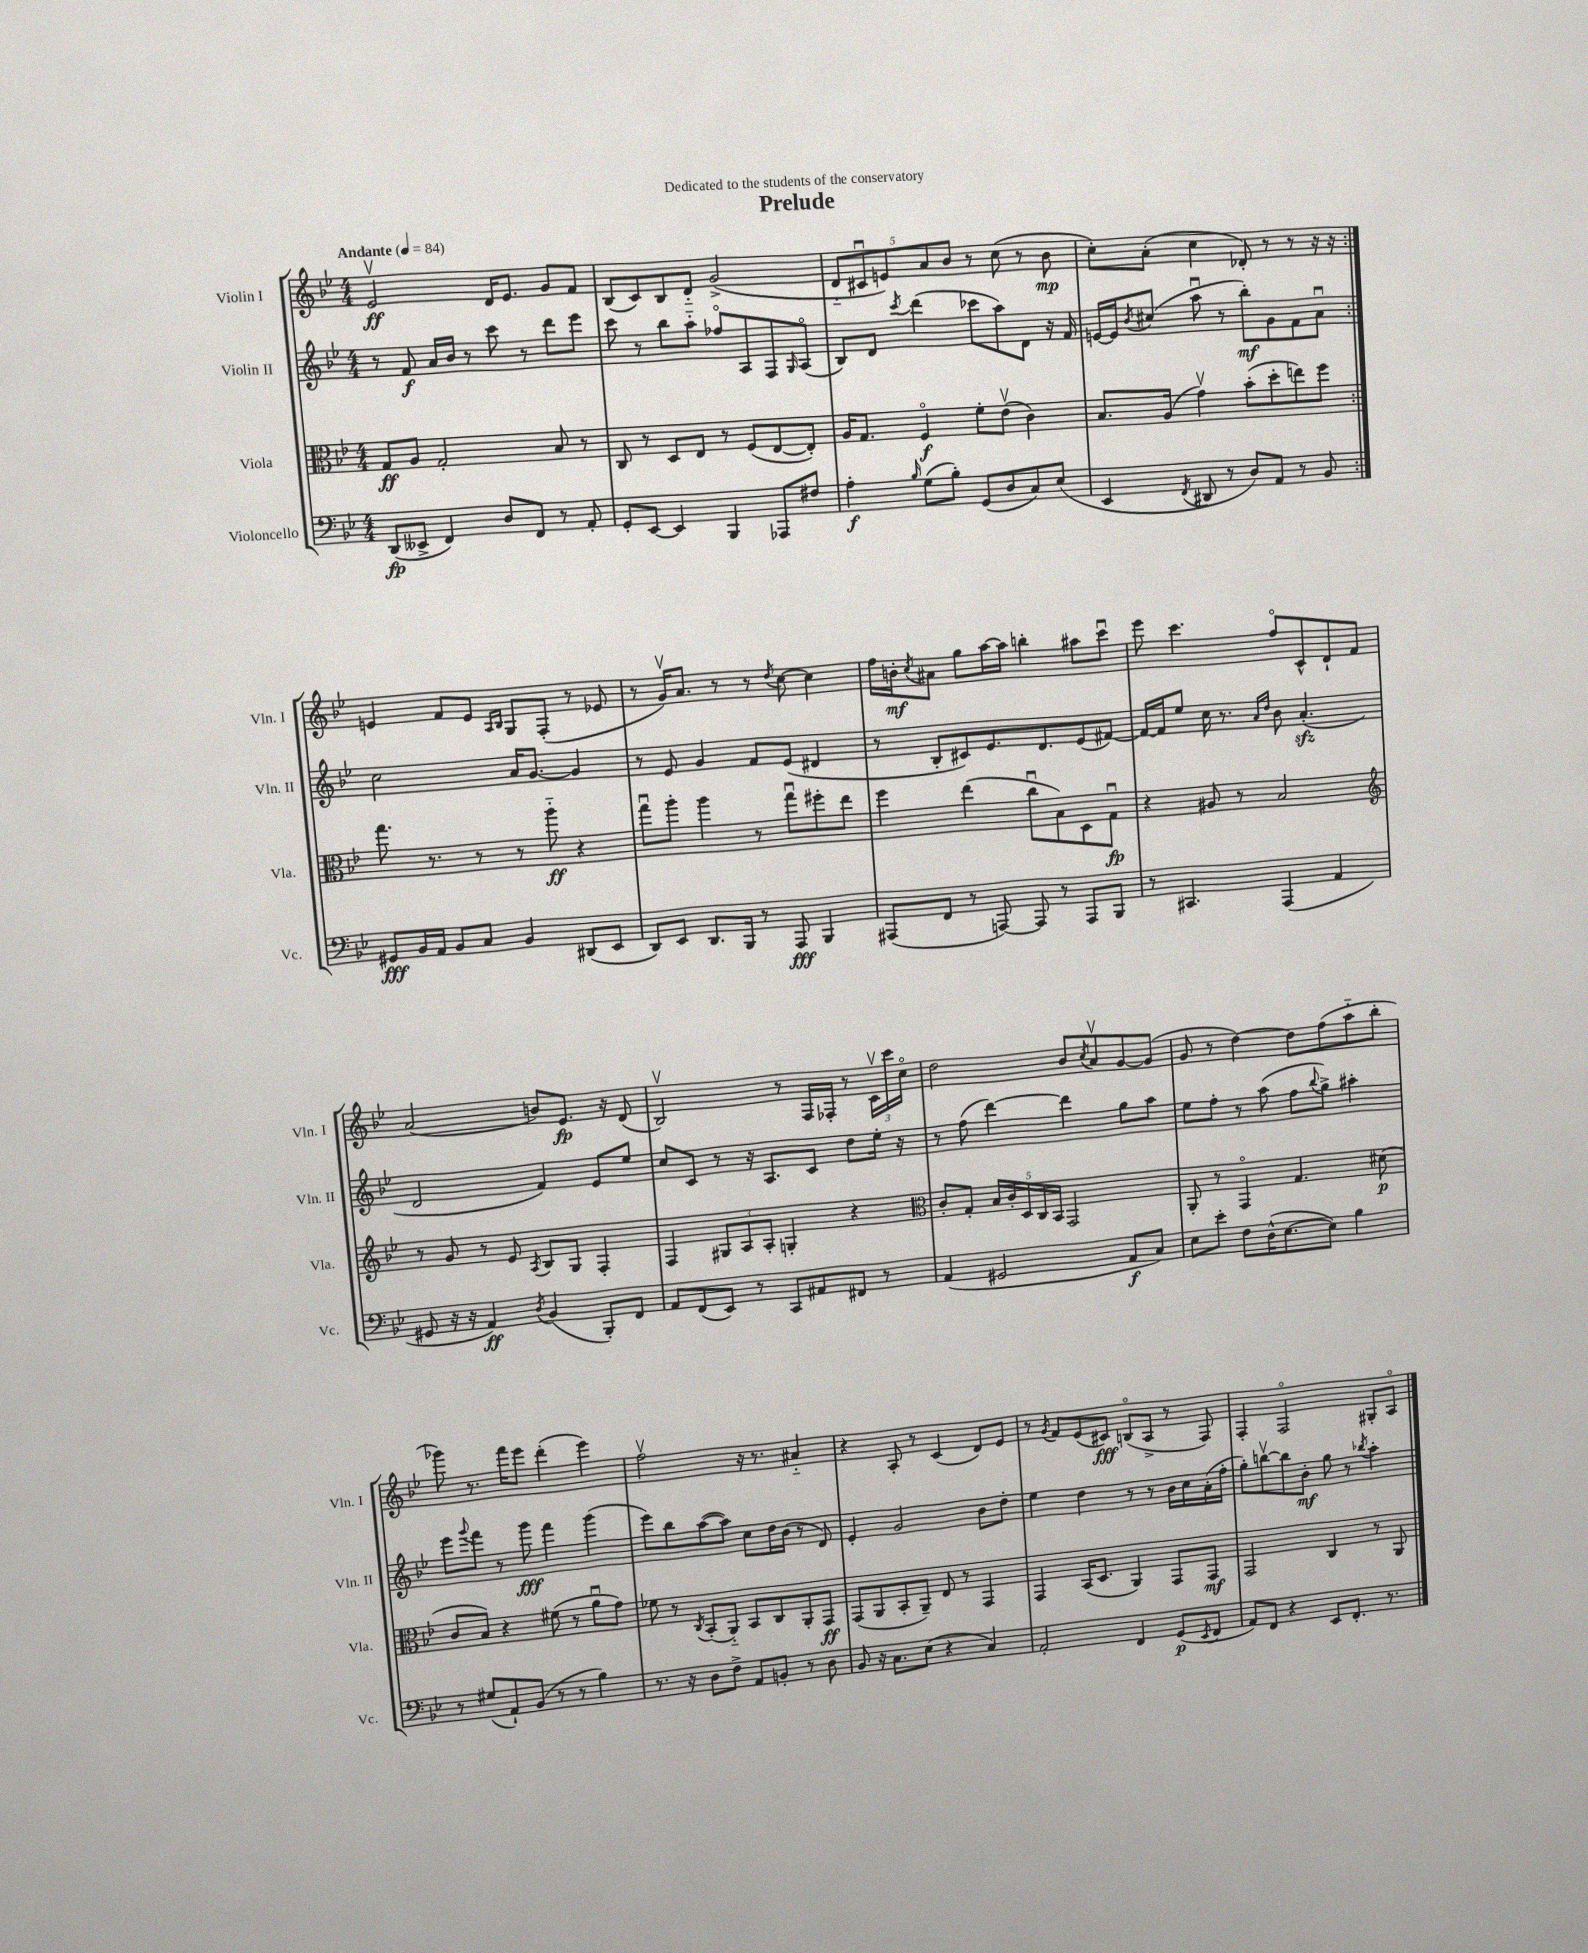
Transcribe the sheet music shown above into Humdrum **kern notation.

**kern	**dynam	**kern	**dynam	**kern	**dynam	**kern	**dynam
*part4	*part4	*part3	*part3	*part2	*part2	*part1	*part1
*staff4	*staff4	*staff3	*staff3	*staff2	*staff2	*staff1	*staff1
*I"Violoncello	*	*I"Viola	*	*I"Violin II	*	*I"Violin I	*
*I'Vc.	*	*I'Vla.	*	*I'Vln. II	*	*I'Vln. I	*
*clefF4	*	*clefC3	*	*clefG2	*	*clefG2	*
*k[b-e-]	*	*k[b-e-]	*	*k[b-e-]	*	*k[b-e-]	*
*M4/4	*	*M4/4	*	*M4/4	*	*M4/4	*
*MM84	*	*MM84	*	*MM84	*	*MM84	*
=1	=1	=1	=1	=1	=1	=1	=1
!	!	!	!	!	!	!LO:TX:a:B:t=Andante	!
(8DD/L	fp	8G/L	ff	8r	.	2e-v/	ff
8EE--X^/J	.	8A/J	.	8f/	f	.	.
4FF/)	.	2G'/	.	16a/LL	.	.	.
.	.	.	.	16b-/JJ	.	.	.
.	.	.	.	8r	.	.	.
8D/L	.	.	.	8ccc\	.	16d/KL	.
.	.	.	.	.	.	8.e-/J	.
8FF/J	.	.	.	8r	.	.	.
8r	.	8B-/	.	8ddd\L	.	8g/L	.
8AA'/	.	8r	.	8eee-\J	.	8f/J	.
=2	=2	=2	=2	=2	=2	=2	=2
8GG'/L	.	8C/	.	8ccc\	.	(8B-/L	.
[8EE-/J	.	8r	.	8r	.	8c/)	.
4EE-/]	.	8D/L	.	8bb-\L	.	8B-/	.
.	.	8E-/J	.	8aa\J	.	8d/J	.
4BBB-/	.	8r	.	8ff-X/L	.	(2g^/	.
.	.	(8F/L	.	8A/	.	.	.
8AAA-X/L	.	[8E-/	.	8F/	.	.	.
.	.	.	.	16qqG/	.	.	.
8F#X/J	.	8E-'/J])	.	(8A/J	.	.	.
=3	=3	=3	=3	=3	=3	=3	=3
4A'\	f	16A/KL	.	8B-/L)	.	10d/L	.
.	.	8.G/J	.	.	.	.	.
.	.	.	.	.	.	10c#Xu/	.
.	.	.	.	8d/J	.	.	.
.	.	.	.	.	.	10en/)	.
16qqB-/	.	.	.	8qccc/	.	.	.
(8G\L	.	4F/	f	(4ddd\	.	.	.
.	.	.	.	.	.	10a/	.
8B-'\J)	.	.	.	.	.	.	.
.	.	.	.	.	.	10b-/J	.
(8GG/L	.	8f'\L	.	8ccc-X\L	.	8r	.
8D/	.	(8e-v\J	.	8aa\)	.	(8cc\	.
8C/)	.	4c\)	.	8d\J	.	8r	.
(8E-/J	.	.	.	16r	.	8b-\	mp
.	.	.	.	16f/	.	.	.
=4	=4	=4	=4	=4	=4	=4	=4
4EE-/	.	8.B-/L	.	[16en/LL	.	8cc'\L)	.
.	.	.	.	16e/J]	.	.	.
.	.	.	.	8qb-/	.	.	.
.	.	.	.	(8cc#X/J	.	(8a'\J	.
.	.	(16A/Jk	.	.	.	.	.
8qFF/	.	.	.	.	.	.	.
8DD#X/	.	4gv\)	.	8aau\	.	4cc\	.
8r	.	.	.	8r	.	.	.
8D/L)	.	(8b-'\L	.	8bb-'\L)	mf	8d-X'/)	.
8AA/J	.	8dd'\	.	8g\	.	8r	.
8r	.	8een\)	.	8f\	.	8r	.
8BB-/	.	8ff\J	.	8au\J	.	16r	.
.	.	.	.	.	.	16r	.
!!LO:LB:g=z
=5:|!	=5:|!	=5:|!	=5:|!	=5:|!	=5:|!	=5:|!	=5:|!
8GG#X/L	fff	8.gg\	.	2cc\	.	4en/	.
16BB-/L	.	.	.	.	.	.	.
16AA/JJ	.	8.r	.	.	.	.	.
8BB-/L	.	.	.	.	.	8f/L	.
8C/J	.	8r	.	.	.	8e/J	.
.	.	.	.	.	.	16qqA/LL	.
.	.	.	.	.	.	16qqB-/JJ	.
4BB-/	.	8r	.	16a/KL	.	8G/L	.
.	.	.	.	[8.g/J	.	.	.
.	.	8aa\	ff	.	.	(8F'/J	.
(8DD#X/L	.	4r	.	4g/]	.	8r	.
8EE-/J	.	.	.	.	.	8e-X/	.
=6	=6	=6	=6	=6	=6	=6	=6
8DD/L)	.	8ggu\L	.	8r	.	8r	.
8EE-/J	.	8aa'\J	.	8e-/	.	16gv/KL)	.
.	.	.	.	.	.	8.a/J	.
8.DD/L	.	4aa\	.	4g/	.	.	.
.	.	.	.	.	.	8r	.
16BBB-/Jk	.	.	.	.	.	.	.
8r	.	8r	.	8f/L	.	8r	.
.	.	.	.	.	.	8qdd/	.
8AAA/	fff	8ggu\L	.	(8e-/J	.	[8cc\	.
4BBB-/	.	8ff#X'\	.	4d#X/	.	4cc\]	.
.	.	8ee-\J	.	.	.	.	.
=7	=7	=7	=7	=7	=7	=7	=7
(8AAA#X/L	.	4ff\	.	8r	.	16ff\LL	.
.	.	.	.	.	.	16bn'\J	mf
.	.	.	.	.	.	8qcc/	.
8FF/J	.	.	.	8B-'/L	.	8a#X\J	.
8r	.	(4ee-\	.	8c#X/)	.	8gg\L	.
[8AAAn/)	.	.	.	8.e-/	.	[16aa\L	.
.	.	.	.	.	.	16aa\JJ]	.
8AAA/]	.	8ccu\L	.	.	.	4bbn'\	.
.	.	.	.	8.d/	.	.	.
8r	.	8B-\)	.	.	.	.	.
8AAA/L	.	8D\	.	(8e-/	.	8aa#X\L	.
8BBB-/J	.	8Gu\J	fp	[8f#X/J)	.	8cccu\J	.
=8	=8	=8	=8	=8	=8	=8	=8
8r	.	4r	.	16f#/LL_	.	8eee-\	.
.	.	.	.	16f#/J]	.	.	.
4.CC#X/	.	.	.	8ee-/J	.	4.ccc\	.
.	.	8A#X/	.	16cc\	.	.	.
.	.	.	.	8.r	.	.	.
.	.	8r	.	.	.	.	.
.	.	.	.	16qqa/LL	.	.	.
.	.	.	.	16qqdd/JJ	.	.	.
(4AAA/	.	2B-/	.	8b-\	.	8ff/L	.
.	.	.	.	(4.azz'/	.	8c^^/	.
4AA/	.	.	.	.	.	8d`/	.
.	.	.	.	.	.	8f/J	.
!!LO:LB:g=z
=9	=9	=9	=9	=9	=9	=9	=9
*	*	*clefG2	*	*	*	*	*
8GG#X/	.	8r	.	2d/	.	(2a/	.
16r	.	8g/	.	.	.	.	.
16r	.	.	.	.	.	.	.
4AA/)	ff	8r	.	.	.	.	.
.	.	8e-/	.	.	.	.	.
8qD/	.	8qA/	.	.	.	.	.
(4BB-/	.	8B-/L	.	4f/)	.	8bn/L)	.
.	.	8G/J	.	.	.	8.e-/J	fp
8BBB-'/L)	.	4F'/	.	8e-/L	.	.	.
.	.	.	.	.	.	16r	.
8FF/J	.	.	.	8ee-/J	.	(8d/	.
=10	=10	=10	=10	=10	=10	=10	=10
8AA/L	.	4F/	.	8cc/L	.	2B-v/)	.
(8FF/	.	.	.	8c/J	.	.	.
8EE-/J)	.	12G#X/L	.	8r	.	.	.
.	.	12A/	.	.	.	.	.
8r	.	.	.	16r	.	.	.
.	.	12A'/J	.	.	.	.	.
.	.	.	.	8.A/L	.	.	.
8CC/L	.	4Gn'/	.	.	.	8r	.
8AA#X/	.	.	.	8c/J	.	16F/LL	.
.	.	.	.	.	.	16F-X'/JJ	.
8FF#X/J	.	4r	.	8dd\L	.	8r	.
8r	.	.	.	16ee-'\Jk	.	24cv\LL	.
.	.	.	.	.	.	24ccc\	.
.	.	.	.	16r	.	.	.
.	.	.	.	.	.	24cc\JJ	.
=11	=11	=11	=11	=11	=11	=11	=11
*	*	*clefC3	*	*	*	*	*
(4AA/	.	8c'/L	.	8r	.	2dd\	.
.	.	8G'/J	.	(8ff\	.	.	.
2GG#X/	.	20B-/LL	.	[4ddd\)	.	.	.
.	.	20c'/	.	.	.	.	.
.	.	20D/	.	.	.	.	.
.	.	20C/	.	.	.	.	.
.	.	20BB-/JJ	.	.	.	.	.
.	.	2GG/	.	4ddd\]	.	8b-/L	.
.	.	.	.	.	.	8qcc/	.
.	.	.	.	.	.	8av/	.
8AA/L	f	.	.	8gg\L	.	[8g/	.
8C/J)	.	.	.	8aa\J	.	(8g/J]	.
=12	=12	=12	=12	=12	=12	=12	=12
8E-\L	.	8AA'/	.	8ee-\L	.	8g/	.
8e-'\J	.	8r	.	8ff'\J	.	8r	.
8F\L	.	4GG/	.	8r	.	[4dd\)	.
(16D^^\K	.	.	.	(8aa\	.	.	.
[8.E-\	.	.	.	.	.	.	.
.	.	4.G/	.	8ff\L	.	8dd\L]	.
.	.	.	.	8qqbb-/	.	.	.
8E-\J])	.	.	.	8gg^\J)	.	(8ff\	.
4B-\	.	.	.	4aa#X'\	.	8aa\	.
.	.	(8d#X\	p	.	.	8bb-'\J	.
!!LO:LB:g=z
=13	=13	=13	=13	=13	=13	=13	=13
8r	.	8c/L	.	8eee-\L	.	8ggg-X\)	.
.	.	.	.	8qqggg/	.	.	.
(8G#X/L	.	8B-/J)	.	8fff\J	.	8.r	.
8AA`/)	.	4r	.	8r	.	.	.
.	.	.	.	.	.	16fff\KL	.
(8BB-/J	.	.	.	8ggg\	fff	8eee-\J	.
8r	.	(8f#X\	.	4fff\	.	(4ddd'\	.
8r	.	8r	.	.	.	.	.
4B-\)	.	8au\L	.	(4ggg\	.	4eee-\)	.
.	.	8g\J)	.	.	.	.	.
=14	=14	=14	=14	=14	=14	=14	=14
8.r	.	8f-X\	.	8eee-\L)	.	2ffv\	.
.	.	8r	.	8bb-\	.	.	.
16r	.	.	.	.	.	.	.
.	.	8qC/	.	.	.	.	.
8D\L	.	(8BB-'/L	.	([8aa\	.	.	.
8F^\J	.	8AA/J)	.	8aa\J])	.	.	.
8AA/L	.	8BB-/L	.	8cc\L	.	16r	.
.	.	.	.	.	.	8.r	.
8BBn'/J	.	8C/	.	16dd\L	.	.	.
.	.	.	.	(16b-\JJ	.	.	.
8r	.	8AA'/	.	8r	.	4a#X/	.
8D\	.	8GG/J	ff	8d/)	.	.	.
=15	=15	=15	=15	=15	=15	=15	=15
8BB-/	.	(8GG/L	.	4e-'/	.	4r	.
16r	.	8AA/	.	.	.	.	.
8.C\L	.	.	.	.	.	.	.
.	.	8BB-'/	.	2g/	.	8A'/	.
(8E-\J	.	8AA~/J)	.	.	.	8r	.
4r	.	8E-/	.	.	.	(4c/	.
.	.	8r	.	.	.	.	.
4C/)	.	4GG/	.	8b-\L	.	8d/L)	.
.	.	.	.	8dd'\J	.	8e-/J	.
=16	=16	=16	=16	=16	=16	=16	=16
2AA'/	.	4GG/	.	4ee-\	.	8r	.
.	.	.	.	.	.	8qg/	.
.	.	.	.	.	.	8f/L	.
.	.	(16BB-/KL	.	4dd\	.	(8e-/	.
.	.	8.D/J	.	.	.	.	.
.	.	.	.	.	.	8c#X/J)	fff
4FF/	.	4AA/)	.	8r	.	(8Bn/L	.
.	.	.	.	8r	.	8A^/J	.
(8GG/L	p	8GG/L	.	16b-\LL	.	8r	.
.	.	.	.	16cc\	.	.	.
8qEE-/	.	.	.	.	.	.	.
8FF/J	.	8GG/J	mf	(16a'\	.	8F/)	.
.	.	.	.	16ff'\JJ	.	.	.
=17	=17	=17	=17	=17	=17	=17	=17
8AA/L)	.	2GG/	.	8gg'\L)	.	4F'/	.
8FF/J	.	.	.	[8bbnv\	.	.	.
4r	.	.	.	8bb\]	.	2F/	.
.	.	.	.	8b-'\J	mf	.	.
8EE-/L	.	4C/	.	8gg\	.	.	.
8.FF'/J	.	.	.	8r	.	.	.
.	.	.	.	8qbb-X/	.	.	.
.	.	8r	.	4aa'\	.	8G#X'/L	.
8.r	.	.	.	.	.	.	.
.	.	8AA/	.	.	.	8A/J	.
==	==	==	==	==	==	==	==
*-	*-	*-	*-	*-	*-	*-	*-
